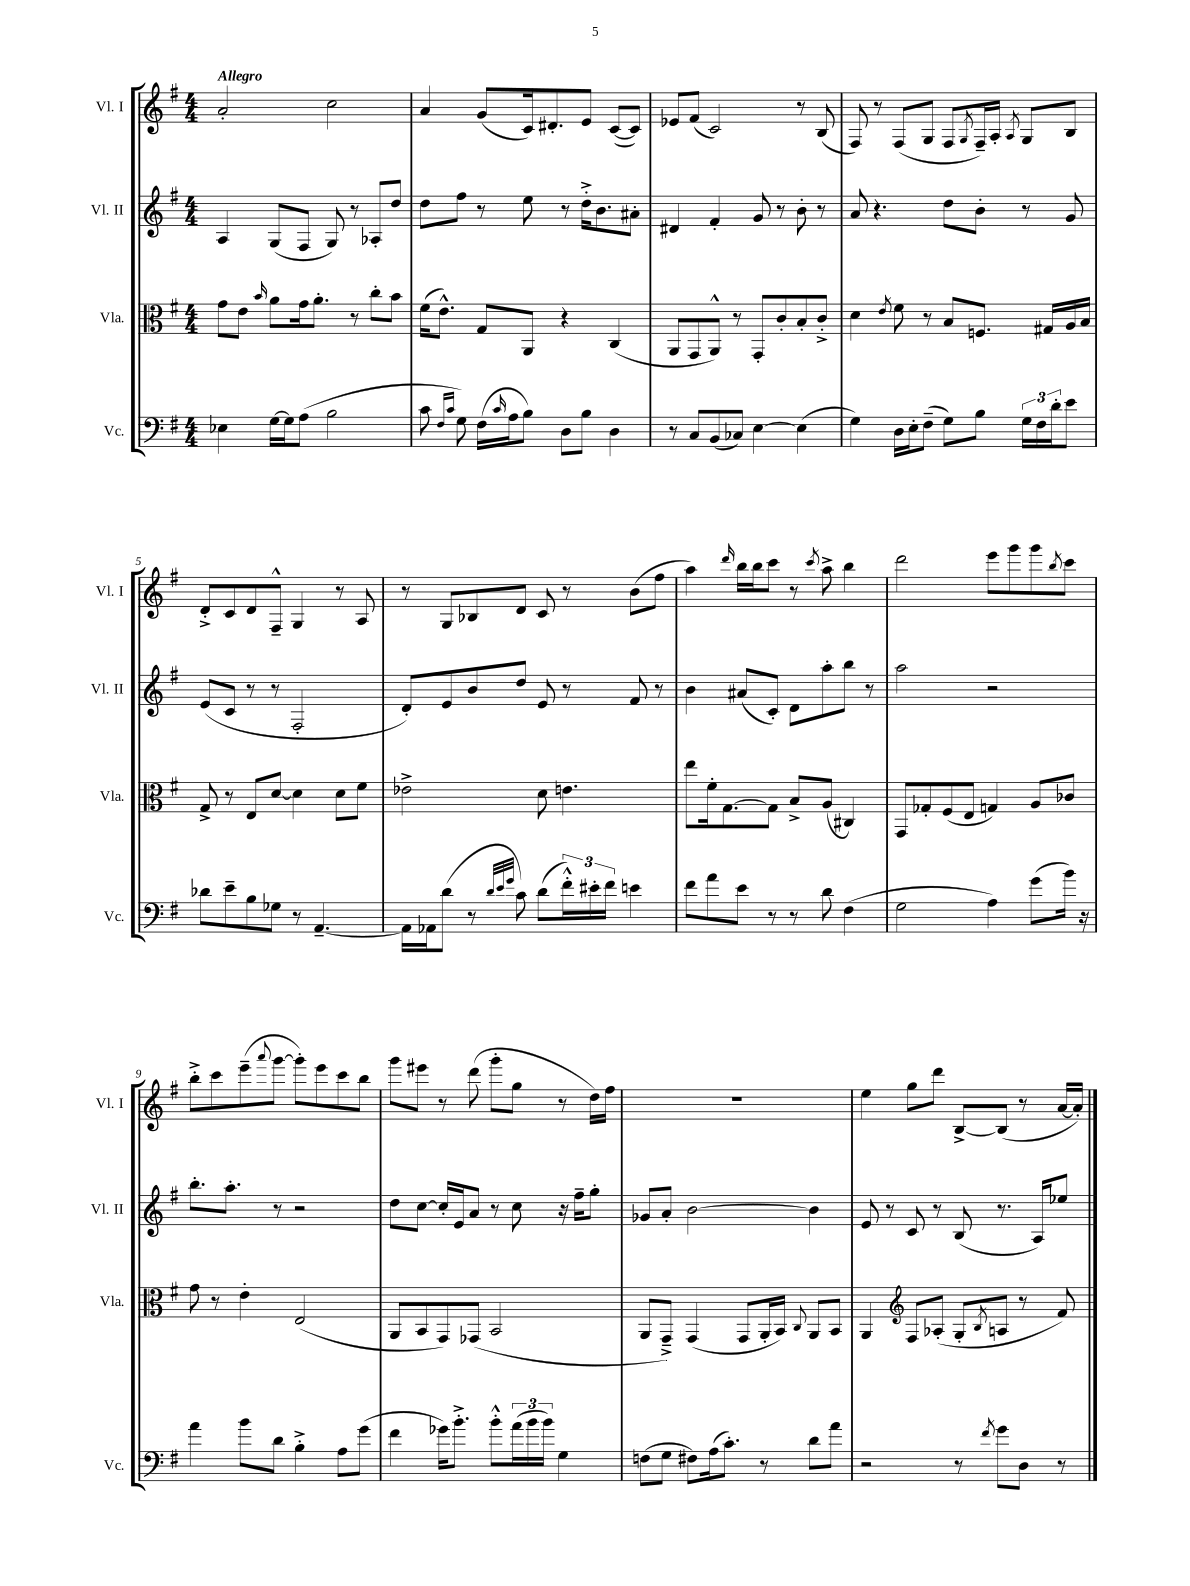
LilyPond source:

<<
\new StaffGroup <<
\new Staff = "s0" \with { instrumentName = "Vl. I" shortInstrumentName = "Vl. I" } {
    \clef treble \key g \major \numericTimeSignature \time 4/4 \tempo "Allegro"
    a'2-. c''2 |
    a'4 g'8( c'16) dis'8.-. e'8 c'8~( c'8) |
    ees'8 fis'8( c'2) r8 b8( |
    fis8) r8 fis8( g8 fis8 \acciaccatura { g8 } fis16--) a16-. \acciaccatura { a8 } g8 b8 |
    d'8-.-> c'8 d'8 fis8---^ g4 r8 a8 |
    r8 g8 bes8 d'8 c'8 r8 b'8( fis''8 |
    a''4) \grace { d'''16 } b''16 b''16 c'''8 r8 \acciaccatura { c'''8 } a''8-> b''4 |
    d'''2 e'''8 g'''8 g'''8 \acciaccatura { b''8 } c'''8 |
    b''8-.-> c'''8 e'''8--( \appoggiatura { a'''8 } g'''8~ g'''8-.) e'''8 c'''8 b''8 |
    g'''8 eis'''8 r8 d'''8( g'''8-. g''8 r8 d''16) fis''16 |
    R1 |
    e''4 g''8 d'''8 b8~-> b8( r8 a'16~ a'16-.) \bar "|." |
}
\new Staff = "s1" \with { instrumentName = "Vl. II" shortInstrumentName = "Vl. II" } {
    \clef treble \key g \major \numericTimeSignature \time 4/4
    a4 g8( fis8 g8) r8 aes8-. d''8 |
    d''8 fis''8 r8 e''8 r8 d''16-.-> b'8. ais'8-. |
    dis'4 fis'4-. g'8 r8 b'8-. r8 |
    a'8 r4. d''8 b'8-. r8 g'8 |
    e'8( c'8 r8 r8 fis2-. |
    d'8-.) e'8 b'8 d''8 e'8 r8 fis'8 r8 |
    b'4 ais'8( c'8-.) d'8 a''8-. b''8 r8 |
    a''2 r2 |
    b''8.-. a''8.-. r8 r2 |
    d''8 c''8~ c''16-. e'16 a'8 r8 c''8 r16 fis''16-- g''8-. |
    ges'8 a'8-. b'2~ b'4 |
    e'8 r8 c'8 r8 b8( r8. a16) ees''8 \bar "|." |
}
\new Staff = "s2" \with { instrumentName = "Vla." shortInstrumentName = "Vla." } {
    \clef alto \key g \major \numericTimeSignature \time 4/4
    g'8 e'8 \grace { b'16 } a'8 g'16 a'8.-. r8 c''8-. b'8 |
    fis'16( e'8.-^) g8 a,8 r4 c4( |
    a,8 g,8 a,8-^) r8 g,8-. c'8-. b8-. c'8-.-> |
    d'4 \acciaccatura { e'8 } fis'8 r8 b8 f8. gis16 a16 b16 |
    g8-> r8 e8 d'8~ d'4 d'8 fis'8 |
    ees'2-> d'8 e'4. |
    e''8 fis'16-. g8.~ g8 b8-> a8( cis4) |
    g,8 ges8-. fis8( e8 g4) a8 ces'8 |
    g'8 r8 e'4-. e2( |
    a,8 b,8 g,8) ges,8( b,2 |
    a,8 g,8--->) g,4( g,8 a,16-. b,16) \appoggiatura { c8 } a,8 b,8 |
    a,4 \clef treble fis8 aes8-.( g8-. \acciaccatura { b8 } a8 r8 fis'8) \bar "|." |
}
\new Staff = "s3" \with { instrumentName = "Vc." shortInstrumentName = "Vc." } {
    \clef bass \key g \major \numericTimeSignature \time 4/4
    ees4 g16~ g16 a8( b2 |
    c'8 \grace { fis16 c'16 } g8) fis16( \grace { c'16 } a16 b8) d8 b8 d4 |
    r8 c8 b,8( ces8) e4~ e4( |
    g4) d16 e16-. fis8--( g8) b8 \tuplet 3/2 { g16 fis16 d'16-. } e'8 |
    des'8 e'8-- b8 ges8 r8 a,4.~-- |
    a,16 aes,16 d'8( r8 \grace { d'32 e'32 g'32 } c'8) d'8( \tuplet 3/2 { fis'16-.-^) eis'16-. fis'16 } e'4 |
    fis'8 a'8 e'8 r8 r8 d'8 fis4( |
    g2 a4) g'8( b'16) r16 |
    a'4 b'8 d'8 b4-.-> a8 g'8( |
    fis'4 ges'16) b'8.-.-> b'8-.-^ \tuplet 3/2 { a'16( b'16 b'16) } g4 |
    f8( g8 fis8) a16( c'8.-.) r8 d'8 a'8 |
    r2 r8 \acciaccatura { fis'8 } g'8 d8 r8 \bar "|." |
}
>>
>>
